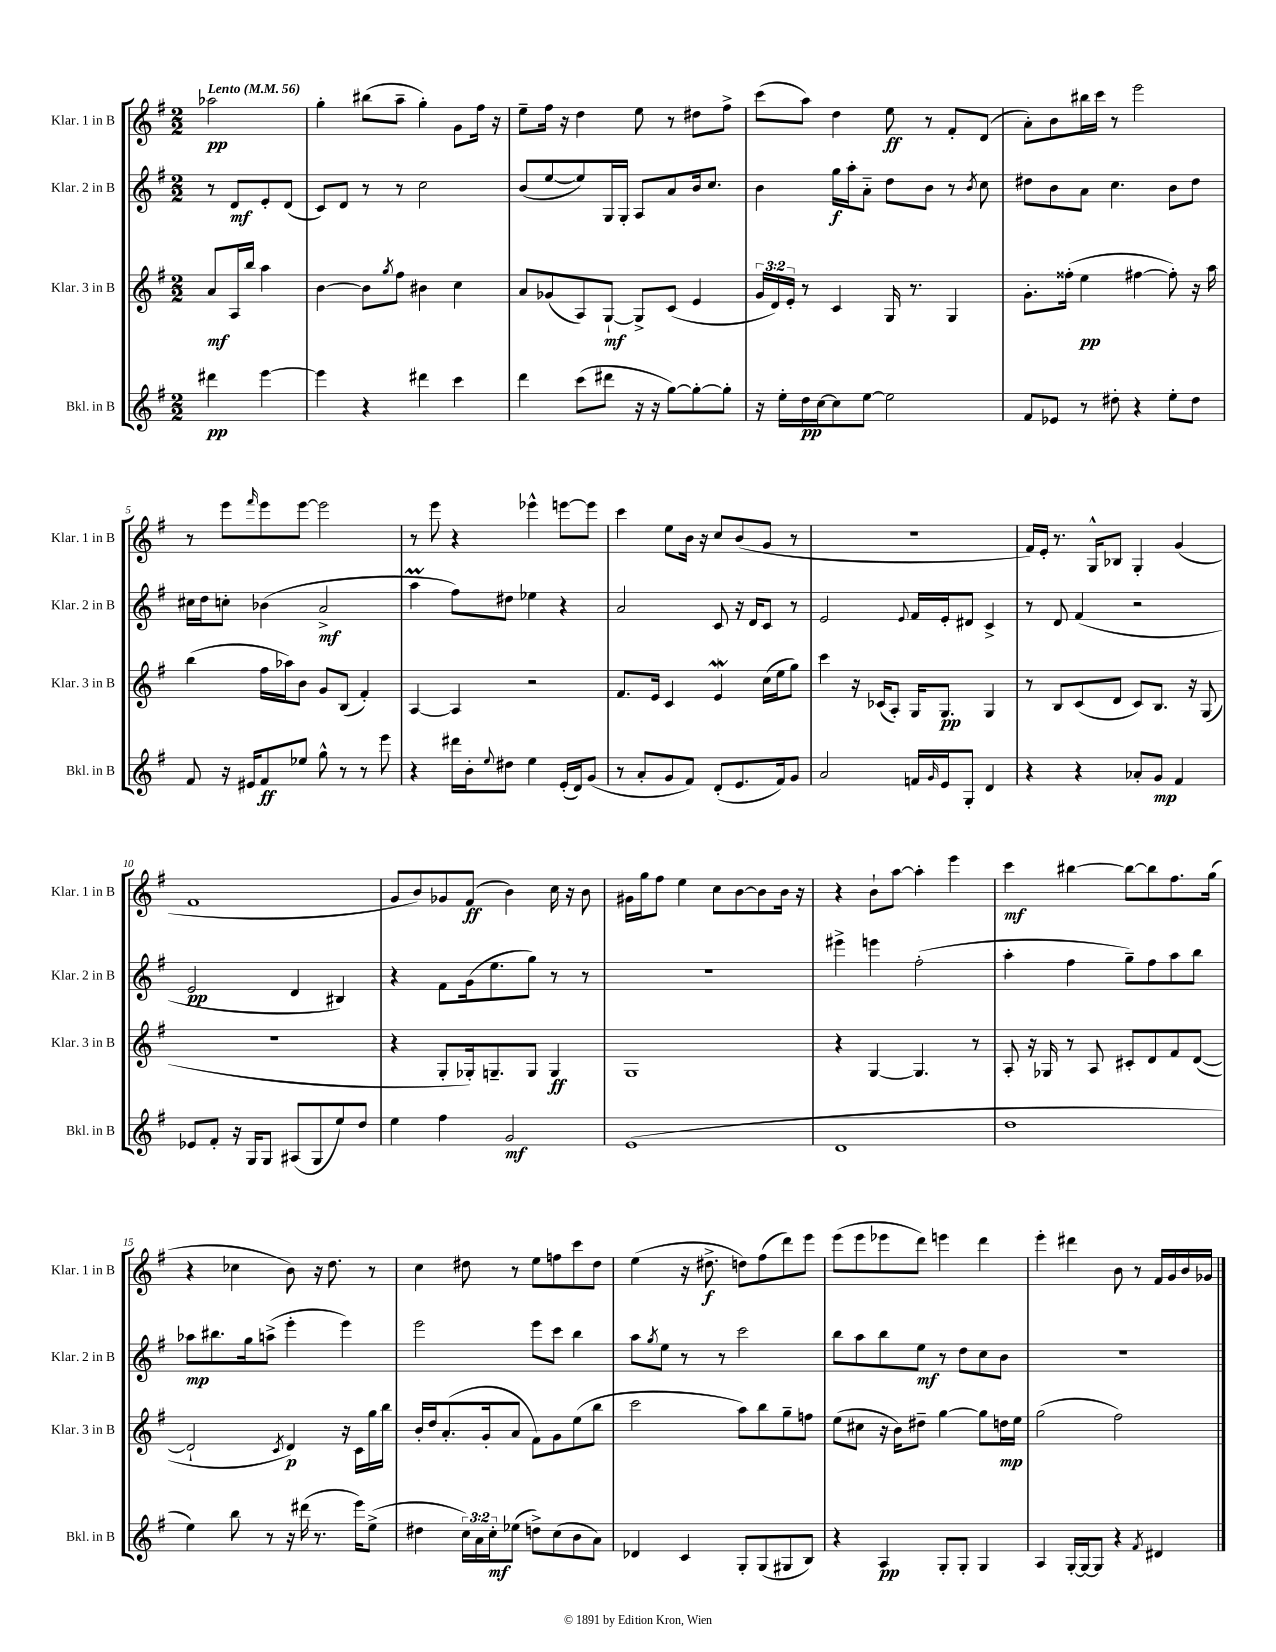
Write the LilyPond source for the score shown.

<<
\new StaffGroup <<
\new Staff = "s0" \with { instrumentName = "Klar. 1 in B" shortInstrumentName = "Klar. 1 in B" } {
    \clef treble \key g \major \numericTimeSignature \time 2/2 \partial 2 \tempo "Lento" 4 = 56
    aes''2\pp |
    g''4-. bis''8( a''8-- g''4-.) g'8 fis''16 r16 |
    e''8-- fis''16 r16 d''4 e''8 r8 dis''8 fis''8-> |
    c'''8( a''8) d''4 e''8\ff r8 fis'8-. d'8( |
    a'8-.) b'8 bis''16 c'''16 r8 e'''2 |
    r8 e'''8 \grace { fis'''16 } e'''8 e'''8~ e'''2 |
    r8 e'''8 r4 ees'''4-^ e'''8~ e'''8 |
    c'''4 e''8 b'16 r16 c''8 b'8( g'8 r8 |
    R1 |
    fis'16) e'16-. r8. g16-^ bes8 g4-. g'4( |
    fis'1 |
    g'8 b'8) ges'8 fis'8\ff( b'4) c''16 r16 b'8 |
    gis'16 g''16 fis''8 e''4 c''8 b'8~ b'8 b'16 r16 |
    r4 b'8-! a''8~ a''4-. e'''4 |
    c'''4\mf bis''4~ bis''8~ bis''8 fis''8. g''16( |
    r4 ces''4 b'8) r16 d''8. r8 |
    c''4 dis''8 r8 e''8 f''8 c'''8 dis''8 |
    e''4( r16 dis''8.->\f d''8) fis''8( d'''8) e'''8 |
    e'''8( e'''8 ees'''8 d'''8) e'''4 d'''4 |
    e'''4-. dis'''4 b'8 r8 fis'16 g'16 b'16 ges'16 \bar "|." |
}
\new Staff = "s1" \with { instrumentName = "Klar. 2 in B" shortInstrumentName = "Klar. 2 in B" } {
    \clef treble \key g \major \numericTimeSignature \time 2/2 \partial 2
    r8 d'8\mf e'8-. d'8( |
    c'8) d'8 r8 r8 c''2 |
    b'8( e''8~ e''8) g16 g16-. a8 a'8 b'16 c''8. |
    b'4 g''16\f a''16-. a'8-_ d''8 b'8 r8 \acciaccatura { b'8 } c''8 |
    dis''8 b'8 a'8 c''4. b'8 dis''8 |
    cis''16 d''16 c''8-. bes'4( a'2->\mf |
    a''4\prall fis''8) dis''8 ees''4 r4 |
    a'2 c'8 r16 d'16 c'8 r8 |
    e'2 \appoggiatura { e'8 } fis'16 e'16-. dis'8 c'4-> |
    r8 d'8 fis'4( r2 |
    e'2\pp d'4 bis4) |
    r4 fis'8 g'16( e''8. g''8) r8 r8 |
    R1 |
    eis'''4-> e'''4 fis''2-.( |
    a''4-. fis''4 g''8--) fis''8 a''8 b''8 |
    aes''8\mp bis''8. g''16 a''8->( e'''4-. e'''4) |
    e'''2 e'''8 c'''8 b''4 |
    a''8 \acciaccatura { g''8 } e''8 r8 r8 c'''2 |
    b''8 a''8 b''8 e''8\mf r8 d''8 c''8 b'8 |
    R1 \bar "|." |
}
\new Staff = "s2" \with { instrumentName = "Klar. 3 in B" shortInstrumentName = "Klar. 3 in B" } {
    \clef treble \key g \major \numericTimeSignature \time 2/2 \override Staff.TupletNumber.text = #tuplet-number::calc-fraction-text \partial 2
    a'8\mf a16 b''16 a''4 |
    b'4~ b'8 \acciaccatura { g''8 } fis''8 bis'4 c''4 |
    a'8 ges'8( a8) g8~-!\mf g8-> c'8( e'4 |
    \tuplet 3/2 { g'16 d'16) e'16-. } r8 c'4 g16 r8. g4 |
    g'8.-. fisis''16-.( e''4\pp fis''4~ fis''8-.) r16 a''16 |
    b''4( fis''16 aes''16) b'8 g'8 b8( fis'4-.) |
    a4~ a4 r2 |
    fis'8. e'16 c'4 e'4\mordent c''16( e''16 g''8) |
    c'''4 r16 ces'16( a8-.) g16 g8.\pp g4 |
    r8 b8 c'8( d'8 c'8) b8. r16 g8( |
    R1 |
    r4 g8-. ges16-.) g8.-- g8 g4\ff |
    g1 |
    r4 g4~ g4. r8 |
    a8-. r16 ges16 r8 a8 cis'8-. d'8 fis'8 d'8~( |
    d'2-! \acciaccatura { c'8 } d'4\p) r16 c'16 g''16 b''16 |
    b'16-. d''16 a'8.-.( g'16-. a'8 fis'8) g'8 e''8( b''8 |
    c'''2 a''8) b''8 g''8-- f''8 |
    e''8( cis''8 r16 b'16) dis''8-- g''4~ g''8 d''16\mp e''16 |
    g''2( fis''2) \bar "|." |
}
\new Staff = "s3" \with { instrumentName = "Bkl. in B" shortInstrumentName = "Bkl. in B" } {
    \clef treble \key g \major \numericTimeSignature \time 2/2 \override Staff.TupletNumber.text = #tuplet-number::calc-fraction-text \partial 2
    dis'''4\pp e'''4~ |
    e'''4 r4 dis'''4 c'''4 |
    d'''4 c'''8( dis'''8 r16 r16 g''8~) g''8~-. g''8-. |
    r16 e''16-. d''16\pp c''16~ c''8 e''8~ e''2 |
    fis'8 ees'8 r8 dis''8-. r4 e''8-. dis''8 |
    fis'8 r16 eis'16 fis'8\ff ees''8 g''8-^ r8 r8 e'''8 |
    r4 dis'''16 b'16-. \appoggiatura { e''8 } dis''8 e''4 e'16-.( d'16) g'8( |
    r8 a'8-. g'8 fis'8) d'8-.( e'8. fis'16) g'8 |
    a'2 f'16 \grace { g'16 } e'16 g8-. d'4 |
    r4 r4 aes'8-. g'8\mp fis'4 |
    ees'8 fis'8-. r16 g16 g8 ais8( g8 e''8) d''8 |
    e''4 fis''4 g'2\mf |
    e'1( |
    d'1 |
    d''1 |
    e''4) b''8 r8 r16 dis'''16( r8. e'''16) e''8->( |
    dis''4 \tuplet 3/2 { c''16) a'16 c''16-.\mf } ees''8( d''8->) c''8( b'8 a'8) |
    des'4 c'4 g8-. g8( gis8 b8) |
    r4 a4\pp g8-. g8-. g4 |
    a4 g16~-. g16~ g8 r4 \acciaccatura { fis'8 } dis'4 \bar "|." |
}
>>
>>
